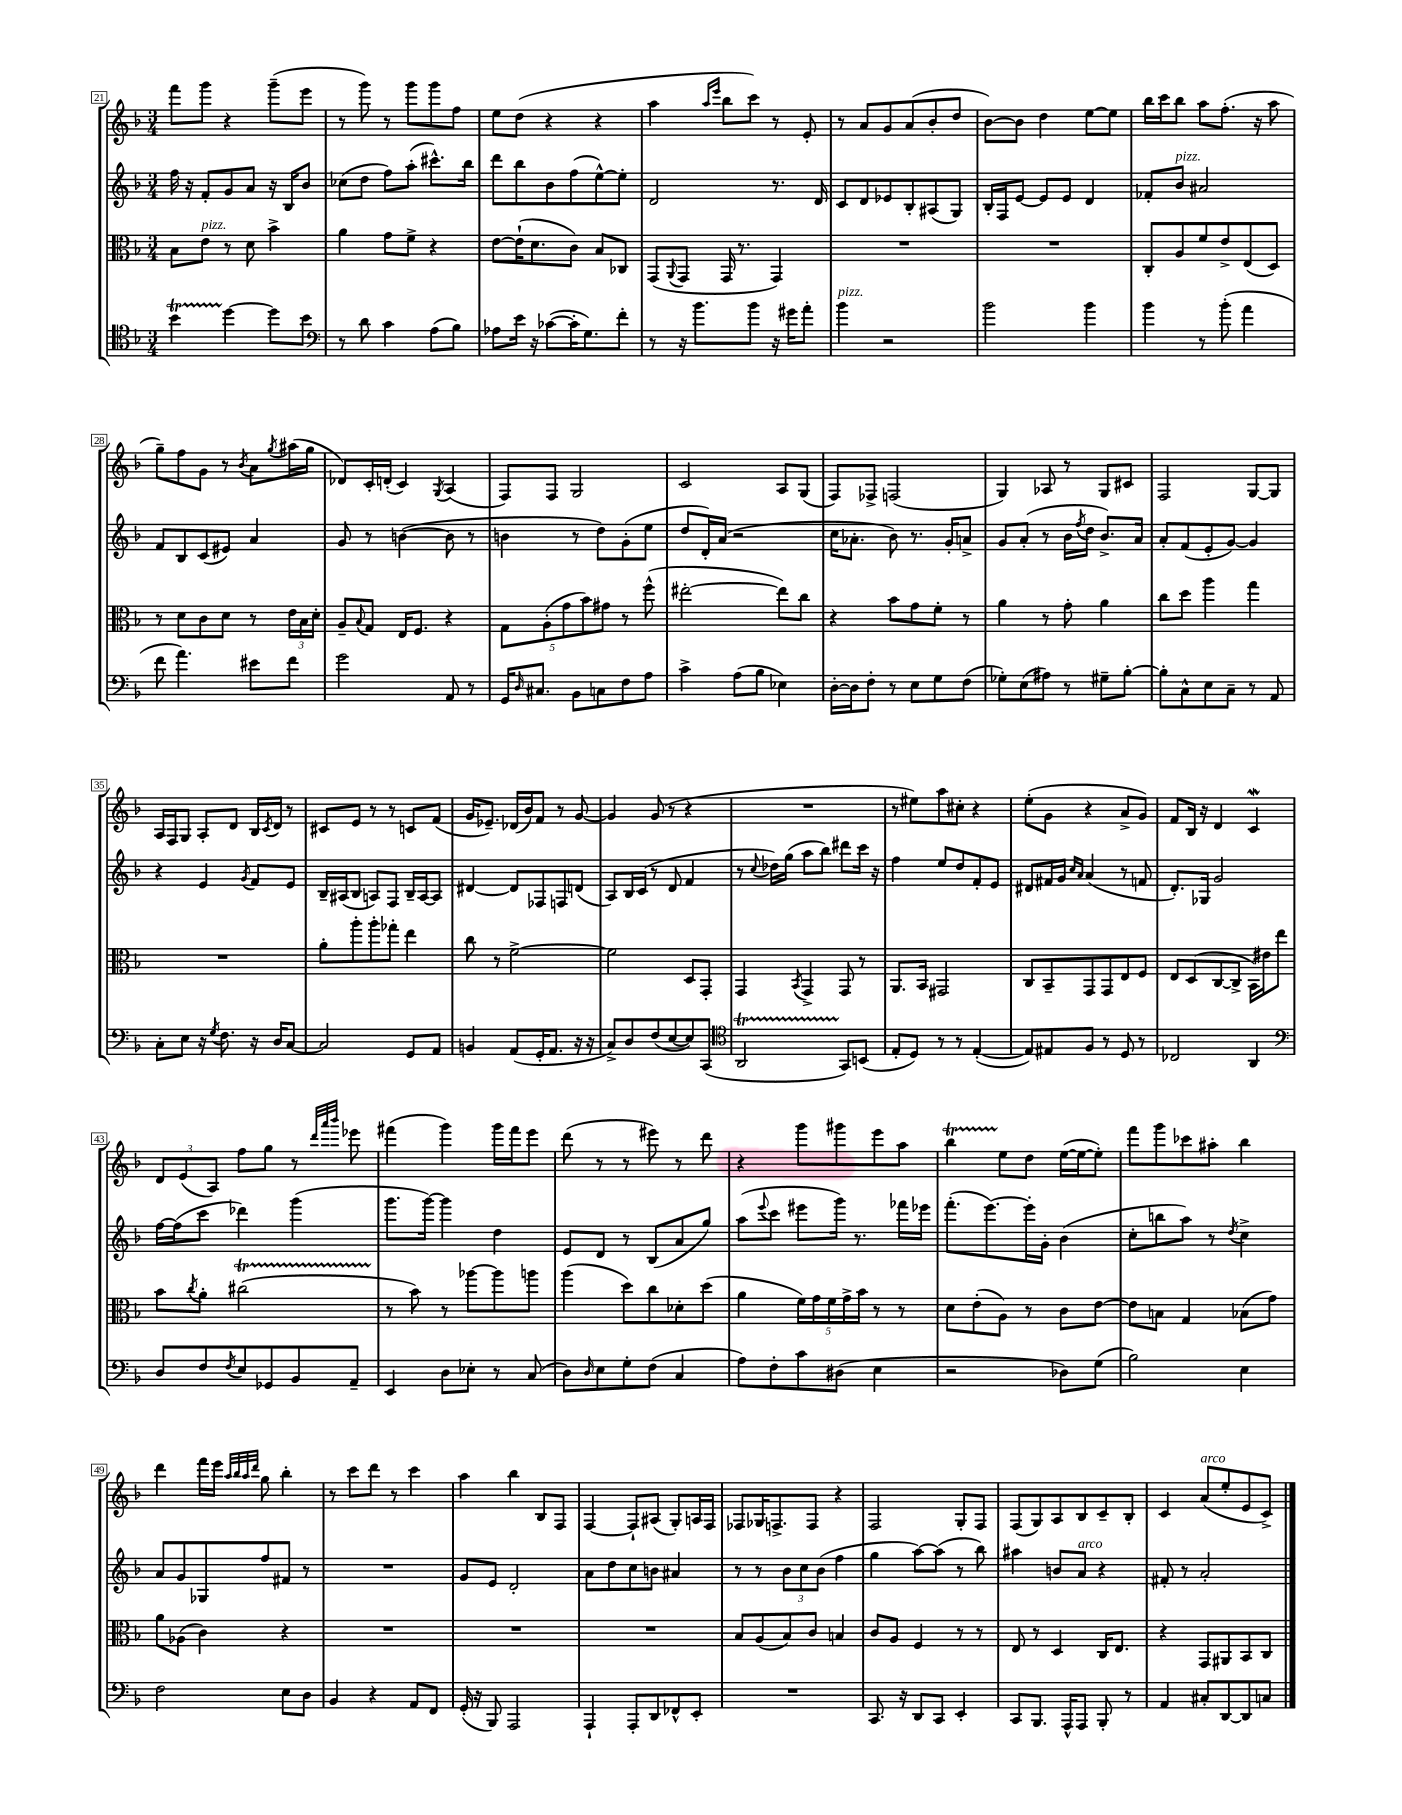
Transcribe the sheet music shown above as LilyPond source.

<<
\new StaffGroup <<
\new Staff = "s0" {
    \clef treble \key f \major \numericTimeSignature \time 3/4
    f'''8 g'''8 r4 g'''8--( e'''8 |
    r8 g'''8) r8 g'''8 g'''8 f''8 |
    e''8 d''8( r4 r4 |
    a''4 \grace { a''16 e'''16 } bes''8 c'''8) r8 e'8-. |
    r8 a'8 g'8 a'8( bes'8-. d''8 |
    bes'8~) bes'8 d''4 e''8~ e''8 |
    bes''16 c'''16 bes''8 a''8 f''8.-.( r16 a''8 |
    g''8--) f''8 g'8 r8 \acciaccatura { bes'8 } a'8 \acciaccatura { g''8 } ais''16( g''16 |
    des'8) c'16-. d'16-.( c'4) \acciaccatura { g8 } a4( |
    f8) f8 g2 |
    c'2 a8 g8( |
    f8) fes8-> f2( |
    g4) aes8 r8 g8 cis'8 |
    f2 g8~ g8 |
    a16 f16 g8 a8-. d'8 bes16 \acciaccatura { c'8 } d'16 r8 |
    cis'8 e'8 r8 r8 c'8 f'8( |
    g'16 ees'8.--) des'16( bes'16) f'8 r8 g'8~ |
    g'4 g'8( r8 r4 |
    R2. |
    r8 eis''8) a''8 cis''8-. r4 |
    e''8-.( g'8 r4 a'8-> g'8) |
    f'8 bes16 r16 d'4 c'4\mordent |
    \tuplet 3/2 { d'8 e'8( a8) } f''8 g''8 r8 \grace { d'''32 a'''32 bes'''32 } ees'''8 |
    fis'''4( g'''4) g'''16 fis'''16 e'''8 |
    d'''8( r8 r8 eis'''8) r8 d'''8 |
    r4 g'''8 gis'''8 e'''8 a''8 |
    bes''4\startTrillSpan e''8\stopTrillSpan d''8 e''16~( e''16~ e''8-.) |
    f'''8 g'''8 ces'''8 ais''8-. bes''4 |
    d'''4 f'''16 e'''16 \grace { a''32 bes''32 a''32 d'''32 } g''8 bes''4-. |
    r8 c'''8 d'''8 r8 c'''4 |
    a''4 bes''4 bes8 f8 |
    f4~ f8-! ais8( g8-.) a16 f16 |
    fes8 ges16 f8.-> f8 r4 |
    f2 g8-. f8 |
    f8( g8) a8 bes8 c'8-- bes8-. |
    c'4 a'8^\markup { \italic "arco" }( e''8-. e'8 c'8->) \bar "|." |
}
\new Staff = "s1" {
    \clef treble \key f \major \numericTimeSignature \time 3/4
    f''16 r16 f'8-. g'8 a'8 r16 bes16 bes'8 |
    ces''8( d''8 f''8) a''8-.( cis'''8.-^) bes''16 |
    d'''8 bes''8 bes'8 f''8( e''8~-^) e''8-. |
    d'2 r8. d'16 |
    c'8 d'8 ees'8 bes8-. ais8( g8) |
    bes16-. f16 e'8~ e'8 e'8 d'4 |
    fes'8-. bes'8^\markup { \italic "pizz." } ais'2 |
    f'8 bes8 c'8( eis'8) a'4 |
    g'8 r8 b'4~( b'8 r8 |
    b'4 r8 d''8) g'8-.( e''8 |
    d''8 d'16-.) a'16( r2 |
    c''16 aes'8.-. bes'8) r8. g'16-. a'8-> |
    g'8 a'8-.( r8 bes'16 \acciaccatura { f''8 } d''16 bes'8.->) a'16 |
    a'8-. f'8( e'8-. g'8~) g'4 |
    r4 e'4 \acciaccatura { g'8 } f'8 e'8 |
    bes16-- ais16( bes8 a8) f8 bes16-- a16~ a8 |
    dis'4~ dis'8 fes8 f8 d'8( |
    a8) bes16 c'16( r8 d'8 f'4 |
    r8 \appoggiatura { c''8 } des''16) g''16( a''8 bes''8) dis'''8 c'''16 r16 |
    f''4 e''8 d''8 f'8-. e'8 |
    dis'8 fis'16 g'16 \grace { c''16 a'16 } a'4( r8 f'8 |
    d'8.-.) ges16 g'2 |
    f''16~ f''16( c'''8 des'''4) g'''4( |
    g'''8. g'''16~) g'''4 d''4 |
    e'8 d'8 r8 bes8( a'8 g''8) |
    a''8( \appoggiatura { e'''8 } c'''8 eis'''8 g'''16) r8. fes'''16 ees'''16 |
    f'''8.-.( e'''8.~) e'''16-. g'16-. bes'4( |
    c''8-. b''8 a''8) r8 \acciaccatura { d''8 } c''4-> |
    a'8 g'8 ges8 f''8 fis'8 r8 |
    R2. |
    g'8 e'8 d'2-. |
    a'8 d''8 c''8 b'8 ais'4 |
    r8 r8 \tuplet 3/2 { bes'8 c''8 bes'8( } f''4 |
    g''4 a''8~) a''8( r8 bes''8) |
    ais''4 b'8 a'8^\markup { \italic "arco" } r4 |
    fis'8-. r8 a'2-. \bar "|." |
}
\new Staff = "s2" {
    \clef alto \key f \major \numericTimeSignature \time 3/4
    bes8 e'8^\markup { \italic "pizz." } r8 d'8 bes'4-> |
    a'4 g'8 f'8-> r4 |
    e'8~ e'16-!( d'8. c'8) bes8 ces8 |
    g,8( \appoggiatura { a,8 } g,8 g,16 r8. g,4) |
    R2. |
    R2. |
    c8-. a8 f'8 e'8-> e8( d8) |
    r8 d'8 c'8 d'8 r8 \tuplet 3/2 { e'16 bes16 d'16-. } |
    a8-- \appoggiatura { bes8 } g8 e16 f8. r4 |
    \tuplet 5/4 { g8 a8-.( g'8 bes'8) gis'8 } r8 f''8-^( |
    eis''2~-. eis''8) c''8 |
    r4 bes'8 g'8 f'8-. r8 |
    a'4 r8 g'8-. a'4 |
    c''8 d''8 a''4 g''4 |
    R2. |
    a'8-. a''8-. a''8-. ges''8-. e''4 |
    c''8 r8 f'2~-> |
    f'2 d8 g,8-. |
    g,4 \acciaccatura { bes,8 } g,4-> g,8 r8 |
    a,8. bes,16 gis,2 |
    c8 bes,8-- g,8 g,8 e8 f8 |
    e8 d8( c8~ c8-> bes,16) eis'16 e''8 |
    bes'8 \acciaccatura { c''8 } a'8-. cis''2\startTrillSpan( |
    r8\stopTrillSpan bes'8) r8 aes''8~ aes''8 a''8 |
    a''4( d''8) c''8 des'8-. d''8( |
    a'4 \tuplet 5/4 { f'16) g'16 f'16 g'16-> bes'16 } r8 r8 |
    d'8 e'8-.( a8) r8 c'8 e'8~ |
    e'8 b8 g4 bes8( g'8) |
    a'8 aes8( c'4) r4 |
    R2. |
    R2. |
    R2. |
    bes8 a8( bes8) c'8 b4 |
    c'8 a8 f4 r8 r8 |
    e8 r8 d4 c16 e8. |
    r4 g,8 ais,8 bes,8 c8 \bar "|." |
}
\new Staff = "s3" {
    \clef tenor \key f \major \numericTimeSignature \time 3/4
    bes'4\startTrillSpan d''4~\stopTrillSpan d''8 bes'8 |
    \clef bass r8 d'8 c'4 a8( bes8) |
    aes8 e'16 r16 ces'8~( ces'16-. g8.) f'8-. |
    r8 r16 bes'8. bes'8 r16 gis'16 a'8-. |
    bes'4^\markup { \italic "pizz." } r2 |
    bes'2 bes'4 |
    bes'4 r8 bes'8-.( a'4 |
    f'8 a'4.) eis'8 f'8 |
    g'2 a,8 r8 |
    g,16 \grace { d16 } cis8. bes,8 c8 f8 a8 |
    c'4-> a8( bes8 ees4) |
    d16~-. d16 f8-. r8 e8 g8 f8( |
    ges8-.) e8( ais8) r8 gis8-- bes8~-. |
    bes8-. c8-^ e8 c8-- r8 a,8 |
    c8-. e8 r16 \acciaccatura { g8 } f8. r16 d16 c8~ |
    c2 g,8 a,8 |
    b,4 a,8( g,16-. a,8. r16 r16 |
    c8->) d8 f8( e8~ e8) c,8( |
    \clef tenor a,2\startTrillSpan g,8\stopTrillSpan) b,8( |
    e8-. d8) r8 r8 e4~-.( |
    e8) eis8 f8 r8 d8 r8 |
    ces2 a,4 |
    \clef bass d8 f8 \acciaccatura { f8 } e8 ges,8 bes,8 a,8-- |
    e,4 d8 ees8-. r8 c8( |
    d8) \grace { d16 } e8 g8-. f8( c4 |
    a8) f8-. c'8 dis8( e4 |
    r2 des8) g8( |
    bes2) e4 |
    f2 e8 d8 |
    bes,4 r4 a,8 f,8 |
    g,16-.( r16 bes,,8) a,,2 |
    a,,4-! a,,8-. d,8 fes,8-^ e,8-. |
    R2. |
    c,8. r16 d,8 c,8 e,4-. |
    c,8 bes,,8. a,,16-^ a,,8 bes,,8-. r8 |
    a,4 cis8-. d,8~ d,8 c8 \bar "|." |
}
>>
>>
\layout { \context { \Score currentBarNumber = #21 \override BarNumber.stencil = #(make-stencil-boxer 0.1 0.3 ly:text-interface::print) } }
